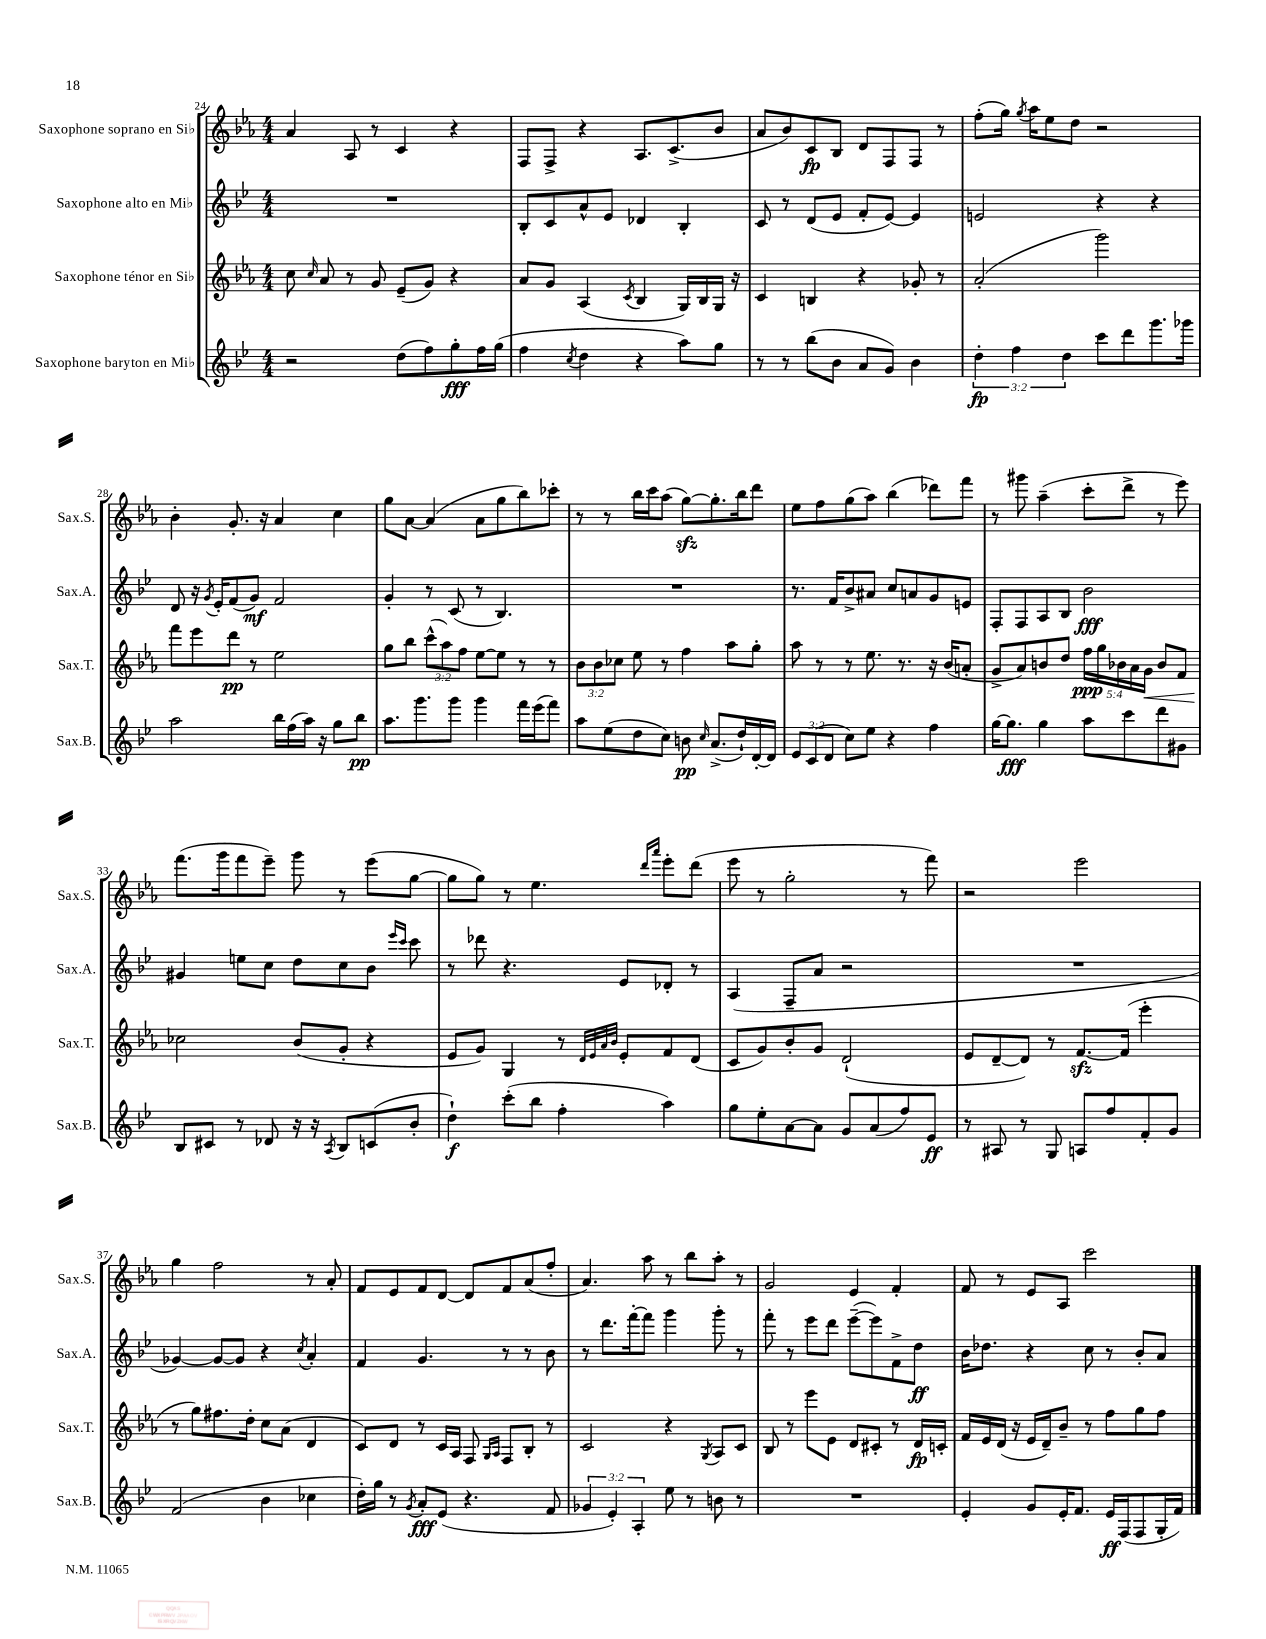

**kern	**dynam	**kern	**dynam	**kern	**dynam	**kern	**dynam
*part4	*part4	*part3	*part3	*part2	*part2	*part1	*part1
*staff4	*staff4	*staff3	*staff3	*staff2	*staff2	*staff1	*staff1
*I"Saxophone baryton en Mi♭	*	*I"Saxophone ténor en Si♭	*	*I"Saxophone alto en Mi♭	*	*I"Saxophone soprano en Si♭	*
*I'Sax.B.	*	*I'Sax.T.	*	*I'Sax.A.	*	*I'Sax.S.	*
*clefG2	*	*clefG2	*	*clefG2	*	*clefG2	*
*k[b-e-]	*	*k[b-e-a-]	*	*k[b-e-]	*	*k[b-e-a-]	*
*M4/4	*	*M4/4	*	*M4/4	*	*M4/4	*
=24	=24	=24	=24	=24	=24	=24	=24
2r	.	8cc\	.	1r	.	4a-/	.
.	.	16qqcc/	.	.	.	.	.
.	.	8a-/	.	.	.	.	.
.	.	8r	.	.	.	8A-/	.
.	.	8g/	.	.	.	8r	.
(8dd\L	.	(8e-~/L	.	.	.	4c/	.
8ff\)	.	8g/J)	.	.	.	.	.
8gg'\	fff	4r	.	.	.	4r	.
16ff\L	.	.	.	.	.	.	.
(16gg\JJ	.	.	.	.	.	.	.
=25	=25	=25	=25	=25	=25	=25	=25
4ff\	.	8a-/L	.	8B-'/L	.	8F/L	.
.	.	8g/J	.	8c/	.	8F^/J	.
8qcc/	.	.	.	.	.	.	.
4dd\	.	(4A-/	.	8a^^/	.	4r	.
.	.	.	.	8e-/J	.	.	.
.	.	8qc/	.	.	.	.	.
4r	.	4B-/	.	4d-X/	.	8.A-/L	.
.	.	.	.	.	.	(8.c^/	.
8aa\L)	.	16G/LL)	.	4B-'/	.	.	.
.	.	16B-/	.	.	.	.	.
8gg\J	.	16G/JJ	.	.	.	8b-/J	.
.	.	16r	.	.	.	.	.
=26	=26	=26	=26	=26	=26	=26	=26
8r	.	4c/	.	8c/	.	8a-/L	.
8r	.	.	.	8r	.	8b-/)	.
(8bb-\L	.	4Bn/	.	(8d/L	.	8c/	fp
8b-\J	.	.	.	8e-/J	.	8B-/J	.
8a/L	.	4r	.	8f'/L	.	8d/L	.
8g/J)	.	.	.	[8e-/J)	.	8F/	.
4b-\	.	8g-X'/	.	4e-/]	.	8F/J	.
.	.	8r	.	.	.	8r	.
=27	=27	=27	=27	=27	=27	=27	=27
6dd'\	fp	(2a-'/	.	2en/	.	(8ff'\L	.
.	.	.	.	.	.	16gg\Jk)	.
6ff\	.	.	.	.	.	.	.
.	.	.	.	.	.	8qgg/	.
.	.	.	.	.	.	16aa-\KL	.
.	.	.	.	.	.	8ee-\	.
6dd\	.	.	.	.	.	.	.
.	.	.	.	.	.	8dd\J	.
8ccc\L	.	2ggg\)	.	4r	.	2r	.
8ddd\	.	.	.	.	.	.	.
8.ggg\	.	.	.	4r	.	.	.
16ggg-X\Jk	.	.	.	.	.	.	.
!!LO:LB:g=z
=28	=28	=28	=28	=28	=28	=28	=28
2aa\	.	8fff\L	.	8d/	.	4b-'\	.
.	.	8eee-\	.	16r	.	.	.
.	.	.	.	8qg/	.	.	.
.	.	.	.	16e-'/KL	.	.	.
.	.	8ddd\J	pp	(8f/	.	8.g'/	.
.	.	8r	.	8g/J)	mf	.	.
.	.	.	.	.	.	16r	.
16bb-\LL	.	2ee-\	.	2f/	.	4a-/	.
(16ff\	.	.	.	.	.	.	.
16aa\JJ)	.	.	.	.	.	.	.
16r	.	.	.	.	.	.	.
8gg\L	.	.	.	.	.	4cc\	.
8bb-\J	pp	.	.	.	.	.	.
=29	=29	=29	=29	=29	=29	=29	=29
8.aa\L	.	8gg\L	.	4g'/	.	8gg\L	.
.	.	8bb-\J	.	.	.	[8a-\J	.
8.ggg\	.	.	.	.	.	.	.
.	.	(12ccc^^\L	.	8r	.	(4a-/]	.
.	.	12aa-\)	.	.	.	.	.
8ggg\J	.	.	.	(8c/	.	.	.
.	.	12ff\J	.	.	.	.	.
4ggg\	.	[8ee-\L	.	8r	.	8a-\L	.
.	.	8ee-\J]	.	4.B-/)	.	8gg\	.
16fff\LL	.	8r	.	.	.	8bb-\)	.
(16eee-\J	.	.	.	.	.	.	.
8fff\J)	.	8r	.	.	.	8ccc-X'\J	.
=30	=30	=30	=30	=30	=30	=30	=30
8aa\L	.	12b-\L	.	1r	.	8r	.
.	.	12b-\	.	.	.	.	.
(8ee-\	.	.	.	.	.	8r	.
.	.	12cc-X\J	.	.	.	.	.
8dd\	.	8ee-\	.	.	.	16bb-\LL	.
.	.	.	.	.	.	16ccc\J	.
8cc\J)	.	8r	.	.	.	(8aa-\J	.
8bn\	pp	4ff\	.	.	.	[8ggzz\L)	.
16qqcc/	.	.	.	.	.	.	.
(8.a^/L	.	.	.	.	.	8.gg'\]	.
.	.	8aa-\L	.	.	.	.	.
16dd`/L)	.	.	.	.	.	16bb-\k	.
[16d'/	.	8gg'\J	.	.	.	8ddd\J	.
16d/JJ]	.	.	.	.	.	.	.
=31	=31	=31	=31	=31	=31	=31	=31
12e-/L	.	8aa-\	.	8.r	.	8ee-\L	.
(12c/	.	.	.	.	.	.	.
.	.	8r	.	.	.	8ff\	.
12d/J	.	.	.	.	.	.	.
.	.	.	.	16f/KL	.	.	.
8cc\L)	.	8r	.	8b-^/	.	(8gg\	.
8ee-\J	.	8.ee-\	.	8a#X/J	.	8aa-\J)	.
4r	.	.	.	8cc/L	.	(4bb-\	.
.	.	8.r	.	.	.	.	.
.	.	.	.	8an/	.	.	.
4ff\	.	16r	.	8g/	.	8ddd-X\L)	.
.	.	(16b-/KL	.	.	.	.	.
.	.	8an'/J	.	8en/J	.	8fff\J	.
=32	=32	=32	=32	=32	=32	=32	=32
[16gg\KL	.	8g^/L	.	8F'/L	.	8r	.
8.gg\J]	fff	.	.	.	.	.	.
.	.	8a-/)	.	8F/	.	8ggg#X\	.
4gg\	.	8bn/	.	8A/	.	(4aa-~\	.
.	.	8dd/J	.	8B-/J	.	.	.
8aa\L	.	20ff\LL	ppp	2b-\	fff	8ccc'\L	.
.	.	20gg\	.	.	.	.	.
.	.	20b-X\	.	.	.	.	.
8ccc\	.	.	.	.	.	8ddd^\J	.
.	.	20a-\	.	.	.	.	.
!	!	!	!LO:HP:b	!	!	!	!
.	.	20g\JJ	<	.	.	.	.
8ddd\	.	8b-/L	.	.	.	8r	.
8g#X\J	.	8f/J	.	.	.	8eee-\)	.
!!LO:LB:g=z
=33	=33	=33	=33	=33	=33	=33	=33
8B-/L	.	2cc-X\	.	4g#X/	.	(8.fff\L	.
8c#X/J	.	.	.	.	.	.	.
.	.	.	.	.	.	16ggg\k	.
8r	.	.	.	8een\L	.	8fff\	.
8d-X/	.	.	.	8cc\J	.	8eee-~\J)	.
16r	.	(8b-/L	[	8dd\L	.	8ggg\	.
16r	.	.	.	.	.	.	.
8qA/	.	.	.	.	.	.	.
8B-/L	.	8g'/J	.	8cc\	.	8r	.
(8cn/	.	4r	.	8b-\J	.	(8eee-\L	.
.	.	.	.	16qqeee-/LL	.	.	.
.	.	.	.	16qqccc/JJ	.	.	.
8b-'/J	.	.	.	8ccc\	.	[8gg\J	.
=34	=34	=34	=34	=34	=34	=34	=34
4dd`\)	f	8e-/L	.	8r	.	8gg\L]	.
.	.	8g/J)	.	8ddd-X\	.	8gg\J)	.
(8ccc'\L	.	4G/	.	4.r	.	8r	.
8bb-\J	.	.	.	.	.	4.ee-\	.
4ff'\	.	8r	.	.	.	.	.
.	.	32qqd/LLL	.	.	.	.	.
.	.	32qqe-/	.	.	.	.	.
.	.	32qqa-/	.	.	.	.	.
.	.	32qqb-/JJJ	.	.	.	.	.
.	.	8e-'/L	.	8e-/L	.	.	.
.	.	.	.	.	.	16qqddd/LL	.
.	.	.	.	.	.	16qqaaa-/JJ	.
4aa\)	.	8f/	.	8d-X'/J	.	8eee-'\L	.
.	.	(8d/J	.	8r	.	(8ddd\J	.
=35	=35	=35	=35	=35	=35	=35	=35
8gg\L	.	8c/L	.	(4A/	.	8eee-\	.
8ee-'\	.	8g/)	.	.	.	8r	.
[8a\	.	8b-'/	.	8F~/L	.	2gg'\	.
8a\J]	.	8g/J	.	8a/J	.	.	.
8g/L	.	(2d`/	.	2r	.	.	.
(8a/	.	.	.	.	.	.	.
8ff/)	.	.	.	.	.	8r	.
8e-/J	ff	.	.	.	.	8fff\)	.
=36	=36	=36	=36	=36	=36	=36	=36
8r	.	8e-/L	.	1r	.	2r	.
8A#X/	.	[8d~/	.	.	.	.	.
8r	.	8d/J])	.	.	.	.	.
8G/	.	8r	.	.	.	.	.
8An/L	.	[8.fzz/L	.	.	.	2eee-\	.
8ff/	.	.	.	.	.	.	.
.	.	(16f/Jk]	.	.	.	.	.
8f'/	.	4eee-'\	.	.	.	.	.
8g/J	.	.	.	.	.	.	.
!!LO:LB:g=z
=37	=37	=37	=37	=37	=37	=37	=37
(2f/	.	8r	.	[4g-X/)	.	4gg\	.
.	.	8gg\L)	.	.	.	.	.
.	.	8.ff#X\	.	8g-/L_	.	2ff\	.
.	.	.	.	8g-/J]	.	.	.
.	.	16dd'\Jk	.	.	.	.	.
4b-\	.	8cc\L	.	4r	.	.	.
.	.	(8a-\J	.	.	.	.	.
.	.	.	.	8qcc/	.	.	.
4cc-X\	.	4d/	.	4a'/	.	8r	.
.	.	.	.	.	.	8a-'/	.
=38	=38	=38	=38	=38	=38	=38	=38
16dd'\LL)	.	8c/L)	.	4f/	.	8f/L	.
16gg\JJ	.	.	.	.	.	.	.
8r	.	8d/J	.	.	.	8e-/	.
8qg/	.	.	.	.	.	.	.
8a'/L	fff	8r	.	4.g/	.	8f/	.
(8e-/J	.	16c/LL	.	.	.	[8d/J	.
.	.	16A-/JJ	.	.	.	.	.
4.r	.	8F/	.	.	.	8d/L]	.
.	.	16qqG/LL	.	.	.	.	.
.	.	16qqA-/JJ	.	.	.	.	.
.	.	8F/L	.	8r	.	8f/	.
.	.	8B-'/J	.	8r	.	(8a-/	.
8f/	.	8r	.	8b-\	.	8ff'/J	.
=39	=39	=39	=39	=39	=39	=39	=39
6g-X/	.	2c/	.	8r	.	4.a-/)	.
.	.	.	.	8.ddd\L	.	.	.
6e-'/)	.	.	.	.	.	.	.
.	.	.	.	[16fff'\k	.	.	.
6A'/	.	.	.	.	.	.	.
.	.	.	.	8fff\J]	.	8aa-\	.
8ee-\	.	4r	.	4ggg\	.	8r	.
8r	.	.	.	.	.	8bb-\L	.
.	.	8qG/	.	.	.	.	.
8bn\	.	8A-/L	.	8ggg'\	.	8aa-'\J	.
8r	.	8c/J	.	8r	.	8r	.
=40	=40	=40	=40	=40	=40	=40	=40
1r	.	8B-/	.	8fff'\	.	2g/	.
.	.	8r	.	8r	.	.	.
.	.	8eee-\L	.	8eee-\L	.	.	.
.	.	8e-\J	.	8ddd\J	.	.	.
.	.	8d/L	.	([8eee-~\L	.	4e-/	.
.	.	8c#X'/J	.	8eee-\])	.	.	.
.	.	8r	.	8f^\	.	4f'/	.
.	.	16d/LL	fp	8dd\J	ff	.	.
.	.	16cn'/JJ	.	.	.	.	.
=41	=41	=41	=41	=41	=41	=41	=41
4e-'/	.	16f/LL	.	16b-\KL	.	8f/	.
.	.	16e-/	.	8.dd-X\J	.	.	.
.	.	(16d/JJ	.	.	.	8r	.
.	.	16r	.	.	.	.	.
8g/L	.	16e-/LL	.	4r	.	8e-/L	.
.	.	16d~/J)	.	.	.	.	.
16e-'/K	.	8b-~/J	.	.	.	8A-/J	.
8.f/J	.	.	.	.	.	.	.
.	.	8r	.	8cc\	.	2ccc\	.
16e-/LL	ff	8ff\L	.	8r	.	.	.
(16F/J	.	.	.	.	.	.	.
8F/	.	8gg\	.	8b-'/L	.	.	.
16G'/L	.	8ff\J	.	8a/J	.	.	.
16f/JJ)	.	.	.	.	.	.	.
==	==	==	==	==	==	==	==
*-	*-	*-	*-	*-	*-	*-	*-
